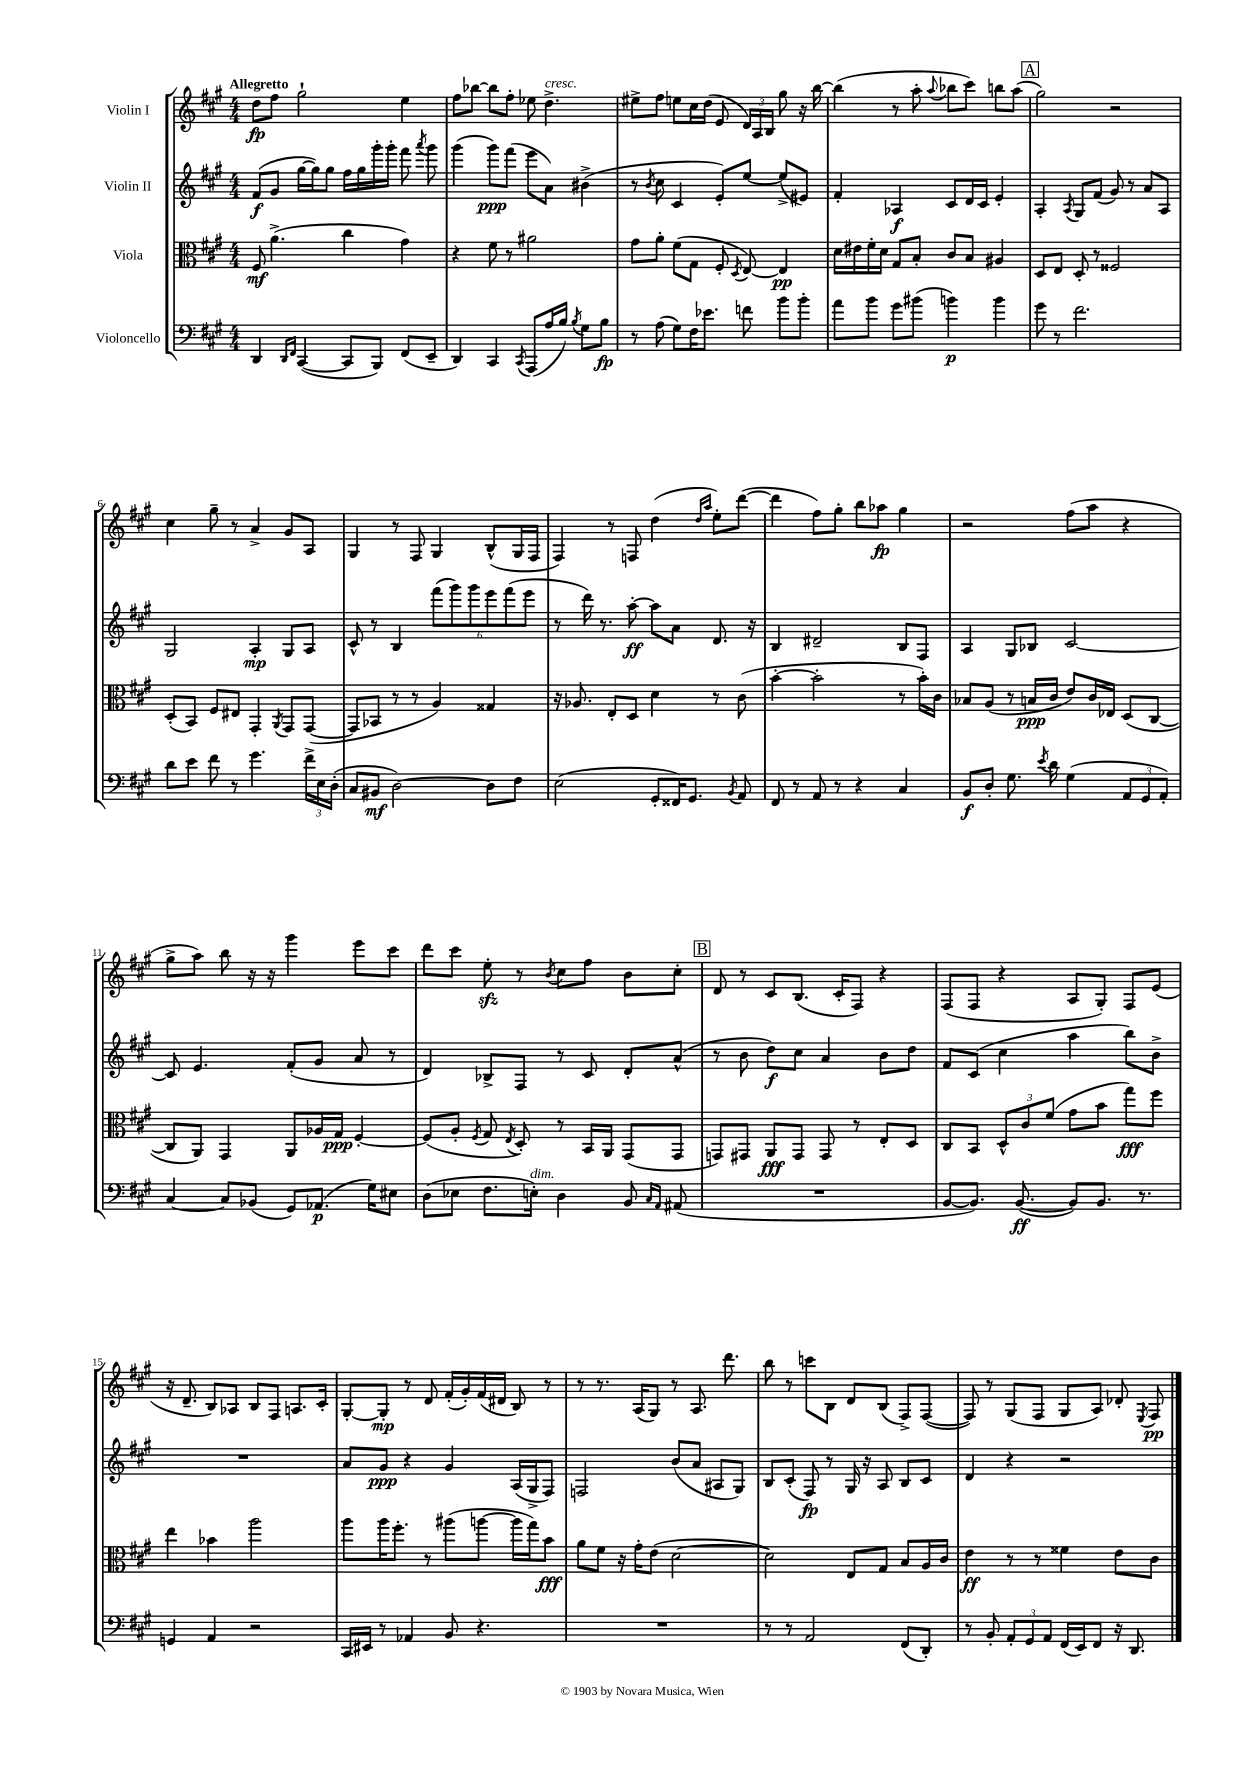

**kern	**kern	**kern	**kern
*staff4	*staff3	*staff2	*staff1
*clefF4	*clefC3	*clefG2	*clefG2
*k[f#c#g#]	*k[f#c#g#]	*k[f#c#g#]	*k[f#c#g#]
*M4/4	*M4/4	*M4/4	*M4/4
4DD	8F#	(8f#	8dd
.	(4.a^	8g#	8ff#
16qqDD	.	.	.
16qqFF#	.	.	.
([4CC#	.	[16gg#	2gg#`
.	.	16gg#])	.
.	.	8gg#	.
8CC#]	4cc#	16ff#	.
.	.	16gg#	.
8BBB)	.	16ggg#'	.
.	.	16ggg#'	.
(8FF#	4g#)	8fff#	4ee
.	.	8qaaa	.
8EE~	.	8ggg#	.
=	=	=	=
4DD)	4r	(4ggg#	8ff#
.	.	.	[8bb-
4CC#	8f#	8ggg#)	8bb-]
.	8r	(8fff#	8ff#'
8qCC#	.	.	.
(8AAA	2a#	8eee	8ee-
16A	.	8a)	4.dd^
16B)	.	.	.
8qB	.	.	.
8G#	.	(4b#^	.
8B	.	.	.
=	=	=	=
8r	8g#	8r	8ee#^
.	.	8qb	.
(8A	8a'	8cc#	8ff#
8G#)	(8f#	4c#	8ee
16F#	8G#	.	16cc#
8.e-	.	.	(16dd
.	8F#'	8e')	8e
.	8qD	.	.
8f	[8E)	[8ee	24d)
.	.	.	24A
.	.	.	24B
8b	4E]	(8ee^]	8gg#
8b'	.	8e#)	16r
.	.	.	[16bb
=	=	=	=
8a	16d	4f#'	(4bb]
.	16e#	.	.
8b	16f#'	.	.
.	16d	.	.
8g#	8G#	4A-	8r
(8b#	8B'	.	8aa'
.	.	.	8qqaa
4b)	8c#	8c#	8bb-
.	8B	16d	8ccc#)
.	.	16c#	.
4b	4A#	4e'	8bb
.	.	.	(8aa
=	=	=	=
8g#	8D	4A'	2gg#)
8r	8E	.	.
.	.	8qA	.
2.f#	8D'	8G#	.
.	8r	(8f#	.
.	2F##	8g#)	2r
.	.	8r	.
.	.	8a	.
.	.	8A	.
=	=	=	=
8d	(8D'	2G#	4cc#
8e	8BB)	.	.
8f#	8F#	.	8gg#~
8r	8E#	.	8r
4.g#	4GG#'	4A'	4a^
.	8qAA	.	.
.	8GG#	8G#	8g#
24f#^	([8GG#	8A	8A
24E	.	.	.
(24D'	.	.	.
=	=	=	=
8C#	8GG#]	8c#^^	4G#
8BB#	8BB-	8r	.
[2D)	8r	4B	8r
.	8r	.	8F#
.	4A)	(12fff#	4G#
.	.	12ggg#)	.
.	.	12ggg#	.
8D]	4G##	12eee	(8B^^
.	.	(12fff#	.
8F#	.	.	16G#
.	.	12eee	.
.	.	.	16F#
=	=	=	=
(2E	16r	8r	4F#)
.	8.A-	.	.
.	.	16ddd)	.
.	.	8.r	.
.	8E'	.	8r
.	8D	[8aa'	8F
8GG#'	4d	8aa]	(4dd
16FF##)	.	8a	.
8.GG#	.	.	.
.	.	.	16qqdd
.	.	.	16qqaa
.	8r	8.d	8ee')
8qBB	.	.	.
8AA	(8c#	.	([8ddd
.	.	16r	.
=	=	=	=
8FF#	[4b'	4B	4ddd]
8r	.	.	.
8AA	2b']	2d#~	8ff#)
8r	.	.	8gg#'
4r	.	.	8bb
.	.	.	8aa-
4C#	8r	8B	4gg#
.	16b')	8F#	.
.	16c#	.	.
=	=	=	=
8BB	8B-	4A	2r
8D'	(8A	.	.
8.G#	8r	8G#	.
.	16B	8B-	.
8qe	.	.	.
16d	16c#	.	.
(4G#	8e)	[2c#	(8ff#
.	16c#	.	8aa
.	16E-	.	.
12AA	(8D	.	4r
12GG#	.	.	.
.	[8C#	.	.
12AA')	.	.	.
=	=	=	=
[4C#	8C#]	8c#]	8gg#^
.	8AA)	4.e	8aa)
8C#]	4GG#	.	8bb
(8BB-	.	.	16r
.	.	.	16r
8GG#)	8AA	(8f#'	4ggg#
(8.AA-	16A-	8g#	.
.	16G#	.	.
.	[4F#'	8a	8eee
16G#)	.	.	.
8E#	.	8r	8ccc#
=	=	=	=
(8D	(8F#]	4d)	8ddd
8E-	8A'	.	8ccc#
.	8qF#	.	.
8.F#	8G#	8B-^	8ee'
.	8qE	.	.
.	8D')	8F#	8r
16E')	.	.	.
.	.	.	8qb
4D	8r	8r	8cc#
.	16BB	8c#	8ff#
.	16AA	.	.
8BB	(8GG#	8d'	8b
16qqC#	.	.	.
16qqAA	.	.	.
(8AA#	8GG#	(8a^^	8cc#'
=	=	=	=
1r	8GG)	8r	8d
.	8GG#	8b	8r
.	8AA	8dd)	8c#
.	8GG#	8cc#	(8.B
.	8GG#	4a	.
.	.	.	16c#'
.	8r	.	8F#)
.	8E'	8b	4r
.	8D	8dd	.
=	=	=	=
[8BB	8C#	8f#	(8F#
8.BB])	8BB	(8c#	8F#
.	12D^^	4cc#	4r
([8.BB	.	.	.
.	12c#	.	.
.	(12f#	.	.
8BB])	8g#	4aa	8A
8.BB	8b	.	8G#')
.	8gg#)	8bb)	8F#
8.r	.	.	.
.	8ff#	8b^	(8e
=	=	=	=
4GG	4ee	1r	16r
.	.	.	8.d~
4AA	4b-	.	8B)
.	.	.	8A-
2r	2aa	.	8B
.	.	.	8F#
.	.	.	8.A
.	.	.	16c#'
=	=	=	=
16CC#	8aa	8a	[8G#'
16EE#	.	.	.
8r	16aa	8g#	8G#']
.	8.ff#'	.	.
4AA-	.	4r	8r
.	8r	.	8d
8BB	(8aa#	4g#	(16f#'
.	.	.	16g#')
4.r	[8aa	.	(16f#
.	.	.	16d#
.	16aa]	(16A	8B)
.	16gg#)	16G#^	.
.	8b	8F#)	8r
=	=	=	=
1r	8a	2F	8r
.	8f#	.	8.r
.	16r	.	.
.	16g#'	.	(16A
.	(8e	.	8G#)
.	[2d	(8b	8r
.	.	8a	8.A
.	.	8A#	.
.	.	.	8.ddd
.	.	8G#)	.
=	=	=	=
8r	2d])	8B	8bb
8r	.	(8c#'	8r
2AA	.	8F#)	8ccc
.	.	8r	8B
.	8E	16G#	8d
.	.	16r	.
.	8G#	8A	(8B
(8FF#	8B	8B	8F#^)
8DD')	16A	8c#	([8F#
.	16c#	.	.
=	=	=	=
8r	4e	4d	8F#])
8BB'	.	.	8r
12AA'	8r	4r	(8G#
12GG#	.	.	.
.	8r	.	8F#
12AA	.	.	.
(16FF#	4f##	2r	8G#
16EE)	.	.	.
8FF#	.	.	8A)
16r	8e	.	8d-'
8.DD	.	.	.
.	.	.	8qE
.	8c#	.	8F#
==	==	==	==
*-	*-	*-	*-
